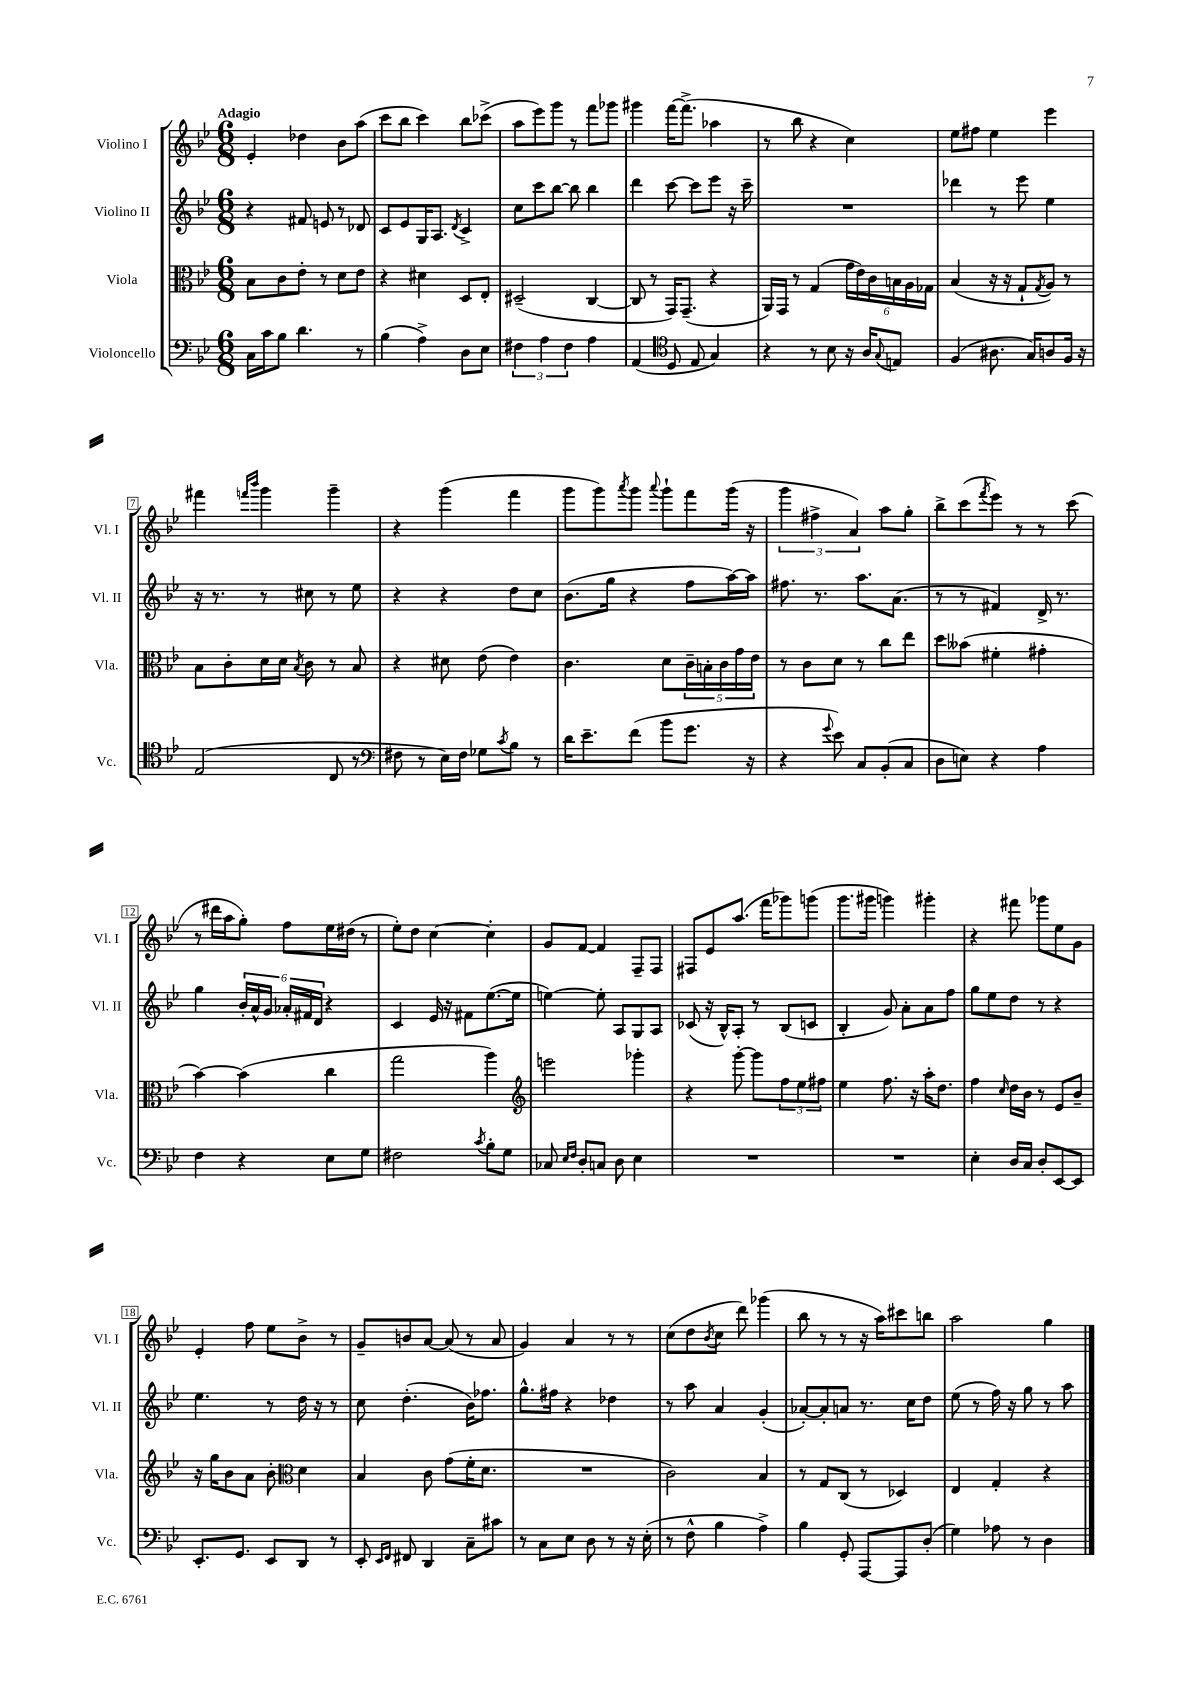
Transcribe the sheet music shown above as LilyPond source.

<<
\new StaffGroup <<
\new Staff = "s0" \with { instrumentName = "Violino I" shortInstrumentName = "Vl. I" } {
    \clef treble \key bes \major \numericTimeSignature \time 6/8 \tempo "Adagio"
    ees'4-. des''4 bes'8 a''8( |
    c'''8 bes''8 c'''4) bes''8 ces'''8->( |
    a''8 ees'''8) g'''8 r8 f'''8 ges'''8 |
    gis'''4 f'''16~ f'''8.->( aes''4 |
    r8 bes''8 r4 c''4) |
    ees''8 fis''8 ees''4 ees'''4 |
    fis'''4 \grace { f'''16 bes'''16 } g'''4 g'''4-- |
    r4 g'''4( f'''4 |
    g'''8 g'''8) \acciaccatura { a'''8 } g'''8 \appoggiatura { a'''8 } g'''8-! f'''8 g'''16( r16 |
    \tuplet 3/2 { g'''4 fis''4-> a'4) } a''8 g''8-. |
    bes''8-> c'''8( \acciaccatura { f'''8 } ees'''8) r8 r8 c'''8( |
    r8 dis'''16 a''16 g''8-.) f''8 ees''16 dis''16( r8 |
    ees''8-.) d''8 c''4~ c''4-. |
    g'8 f'8~ f'4 f8-- f8 |
    fis8 ees'8 a''8.( f'''16 ges'''8) g'''8( |
    g'''8. gis'''16 g'''4) gis'''4-. |
    r4 fis'''8 ges'''8 ees''8 g'8 |
    ees'4-. f''8 ees''8 bes'8-> r8 |
    g'8-- b'8 a'8~ a'8( r8 a'8 |
    g'4) a'4 r8 r8 |
    c''8( d''8 \acciaccatura { bes'8 } c''8 d'''8) ges'''4( |
    bes''8 r8 r8 r16 a''16) cis'''8 b''8 |
    a''2 g''4 \bar "|." |
}
\new Staff = "s1" \with { instrumentName = "Violino II" shortInstrumentName = "Vl. II" } {
    \clef treble \key bes \major \numericTimeSignature \time 6/8
    r4 fis'8 e'8 r8 des'8 |
    c'8 ees'8 g16 a8. \acciaccatura { d'8 } c'4-> |
    c''8 c'''8 bes''8~ bes''8 bes''4 |
    d'''4 c'''8~ c'''8 ees'''8 r16 c'''16-- |
    R2. |
    des'''4 r8 ees'''8 ees''4 |
    r16 r8. r8 cis''8 r8 ees''8 |
    r4 r4 d''8 c''8 |
    bes'8.( g''16 r4 f''8 a''16~) a''16 |
    fis''8. r8. a''8. a'8.( |
    r8 r8 fis'4) d'16-> r8. |
    g''4 \tuplet 6/4 { bes'16-. a'16-^ g'16 aes'16-. fis'16 d'16 } r4 |
    c'4 ees'16 r16 fis'8 ees''8.~( ees''16 |
    e''4~) e''8-. a8 g8 a8 |
    ces'8( r16 bes16-^) a8-. r8 bes8( c'8 |
    bes4-. g'8) a'8-. a'8 f''8 |
    g''8 ees''8 d''8 r8 r4 |
    ees''4. r8 d''16 r16 r8 |
    c''8 d''4.-.( bes'16) fes''8. |
    g''8.-^ fis''16 r4 des''4 |
    r8 a''8 a'4 g'4-.( |
    aes'8~-.) aes'8-. a'8 r8. c''16 d''8 |
    ees''8( r8 f''16) r16 g''8 r8 a''8 \bar "|." |
}
\new Staff = "s2" \with { instrumentName = "Viola" shortInstrumentName = "Vla." } {
    \clef alto \key bes \major \numericTimeSignature \time 6/8
    bes8 c'8 ees'8-. r8 d'8 ees'8 |
    r4 dis'4 d8 ees8-. |
    dis2--( c4~ |
    c8 r8 g,16) g,8.--( r4 |
    a,16) g,16 r8 g4( \tuplet 6/4 { g'16 ees'16) c'16 b16 a16 ges16 } |
    bes4( r16 r16 g8-! \acciaccatura { g8 } a8) r8 |
    bes8 c'8-. d'16 d'16 \acciaccatura { bes8 } c'8 r8 bes8 |
    r4 dis'8 ees'8( ees'4) |
    c'4. d'8 \tuplet 5/4 { c'16-- b16-. c'16 g'16 ees'16 } |
    r8 c'8 d'8 r8 c''8 ees''8 |
    d''8 beses'8( fis'4-. gis'4-. |
    bes'4~) bes'4( c''4 |
    g''2 a''4) |
    \clef treble e'''2 ges'''4-. |
    r4 g'''8~-. g'''8 \tuplet 3/2 { f''8 ees''8 fis''8 } |
    ees''4 f''8. r16 a''16-. d''8. |
    f''4 \grace { c''16 } d''16 bes'16 r8 ees'8 bes'8-- |
    r16 g''16 bes'8 a'8 bes'8-. \clef alto d'4 |
    bes4 c'8 g'8( f'16-. d'8. |
    R2. |
    c'2) bes4 |
    r8 g8 c8( r8 des4) |
    ees4 g4-. r4 \bar "|." |
}
\new Staff = "s3" \with { instrumentName = "Violoncello" shortInstrumentName = "Vc." } {
    \clef bass \key bes \major \numericTimeSignature \time 6/8
    c16 c'16 bes8 d'4. r8 |
    bes4( a4->) d8 ees8 |
    \tuplet 3/2 { fis4 a4 fis4 } a4 |
    a,4( \clef tenor d8 ees8 g4) |
    r4 r8 bes8 r16 a16 \appoggiatura { g8 } e8 |
    f4( ais8. g16) a8 f16 r16 |
    ees2( c8 r8 |
    \clef bass fis8 r8 ees16) fis16 ges8 \acciaccatura { c'8 } bes8 r8 |
    d'16 ees'8.-- f'8( bes'8 g'8. r16 |
    r4 \appoggiatura { g'8 } ees'8) c8 bes,8-.( c8 |
    d8 e8) r4 a4 |
    f4 r4 ees8 g8 |
    fis2 \acciaccatura { c'8 } bes8-. g8 |
    ces8 \grace { ees16 f16 } d8-. c8 d8 ees4 |
    R2. |
    R2. |
    ees4-. d16 c16 d8-. ees,8~ ees,8 |
    ees,8.-. g,8. ees,8 d,8 r8 |
    ees,8-. \grace { ees,16 f,16 } fis,8 d,4 c8-- cis'8 |
    r8 c8 ees8 d8 r8 r16 ees16-.( |
    r8 f8-^ bes4 a4->) |
    bes4 g,8-. a,,8~ a,,8 d8-.( |
    g4) aes8 r8 d4 \bar "|." |
}
>>
>>
\layout { \context { \Score \override BarNumber.stencil = #(make-stencil-boxer 0.1 0.3 ly:text-interface::print) } }
